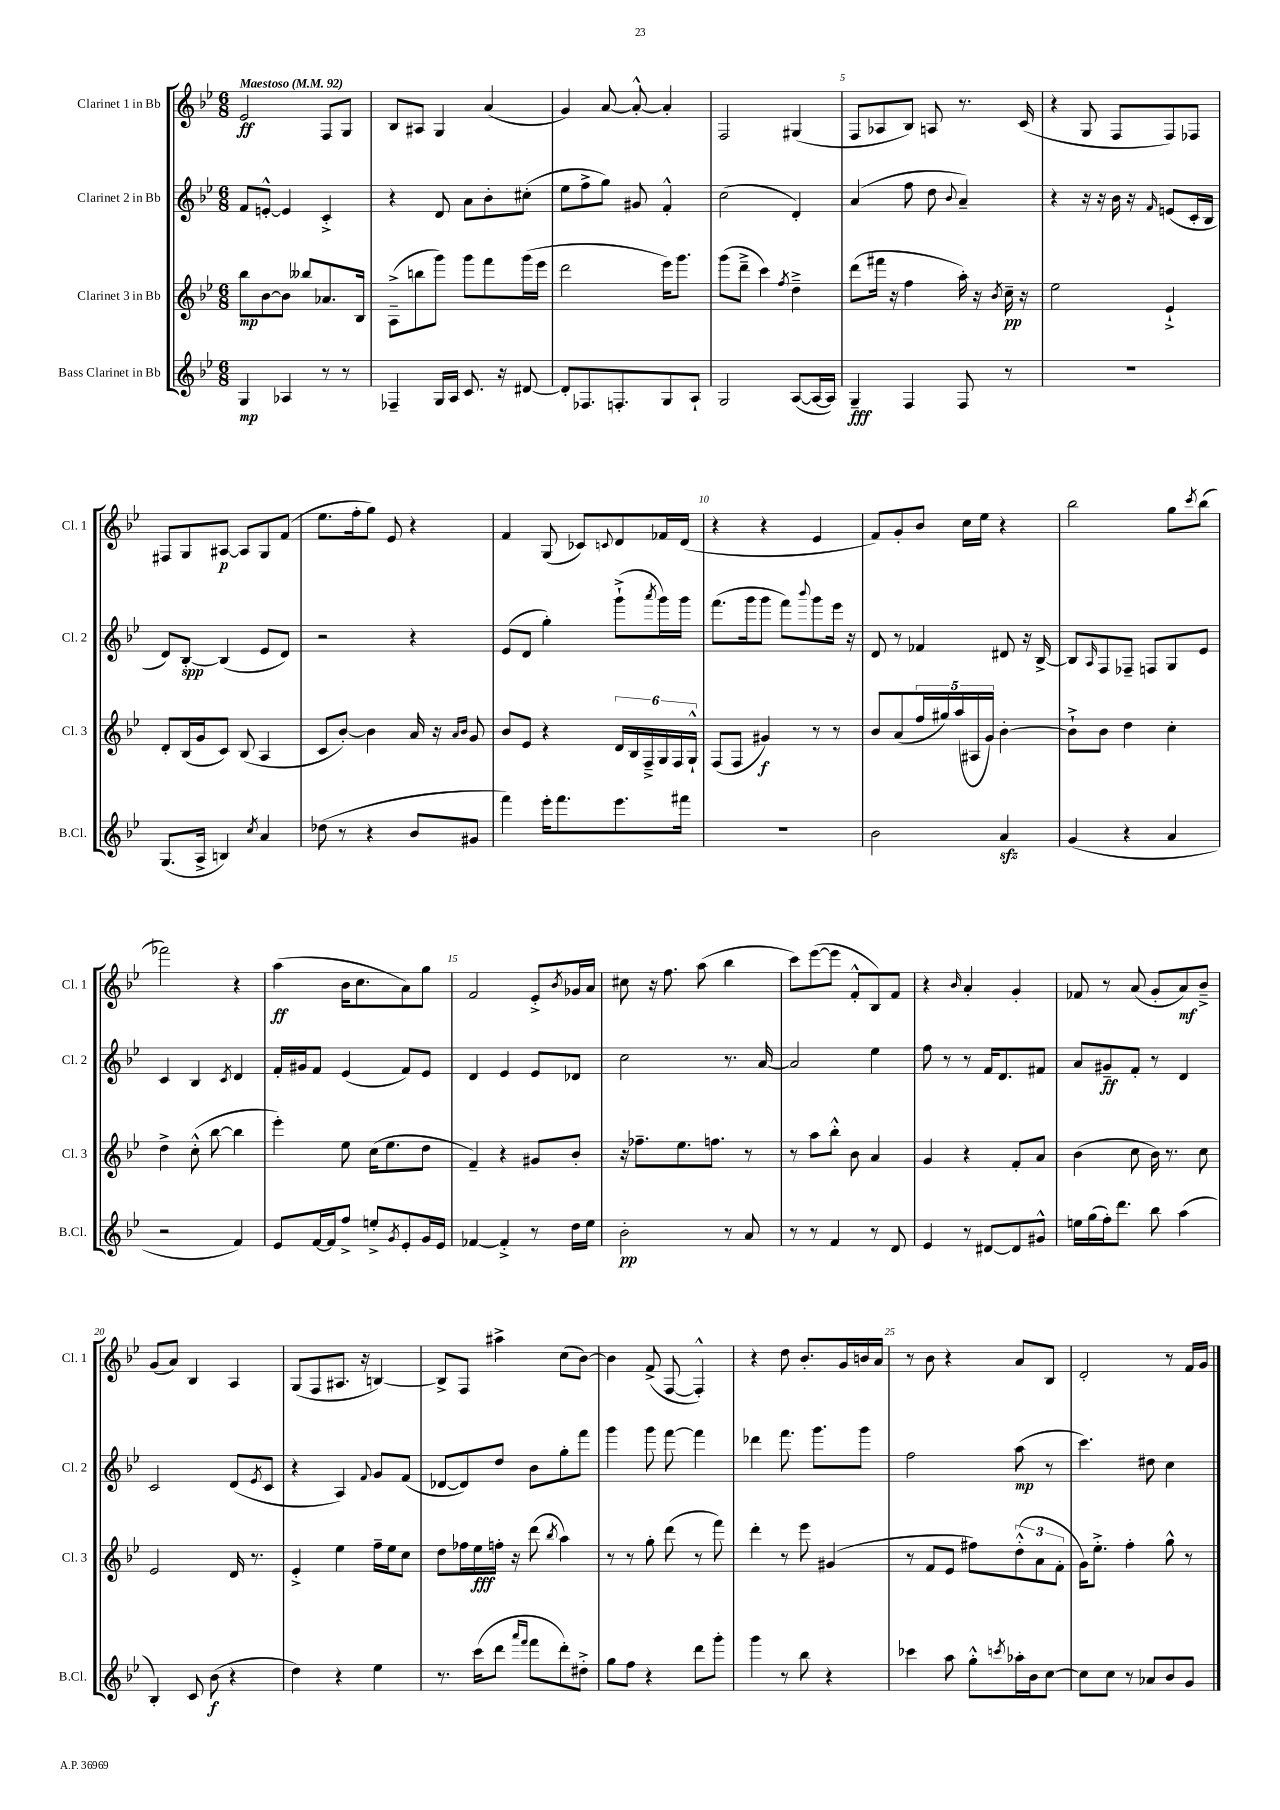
<<
\new StaffGroup <<
\new Staff = "s0" \with { instrumentName = "Clarinet 1 in Bb" shortInstrumentName = "Cl. 1" } {
    \clef treble \key bes \major \numericTimeSignature \time 6/8 \tempo "Maestoso" 4 = 92
    ees'2\ff f8 g8 |
    bes8 ais8 g4 a'4( |
    g'4) a'8~ a'8~-.-^ a'4-. |
    f2 gis4( |
    f8 aes8 bes8) a8 r8. c'16( |
    r4 g8 f8 f8) fes8 |
    fis8 g8 ais8~\p ais8 g8 f'8( |
    ees''8. f''16-. g''8) ees'8 r4 |
    f'4 g8( ces'8) \appoggiatura { c'8 } d'8 fes'16 d'16( |
    r4 r4 ees'4 |
    f'8) g'8-. bes'8 c''16 ees''16 r4 |
    bes''2 g''8 \acciaccatura { c'''8 } bes''8( |
    fes'''2) r4 |
    a''4\ff( bes'16 c''8. a'8) g''8 |
    f'2 ees'8-.-> \acciaccatura { bes'8 } ges'16 a'16 |
    cis''8 r16 f''8. a''8( bes''4 |
    c'''8) ees'''8~( ees'''8 f'8-.-^ bes8) f'8 |
    r4 \grace { bes'16 } a'4-. g'4-. |
    fes'8 r8 a'8( g'8-. a'8\mf) bes'8---> |
    g'8( a'8) bes4 a4 |
    g8( f8 ais8. r16 b4~) |
    b8-> f8 ais''4-> c''8( bes'8~) |
    bes'4 f'8->( f8~ f4-.-^) |
    r4 d''8 bes'8.-. g'16 b'16 a'16 |
    r8 bes'8 r4 a'8 bes8 |
    d'2-. r8 f'16 g'16 \bar "|." |
}
\new Staff = "s1" \with { instrumentName = "Clarinet 2 in Bb" shortInstrumentName = "Cl. 2" } {
    \clef treble \key bes \major \numericTimeSignature \time 6/8
    f'8 e'8~-.-^ e'4 c'4-.-> |
    r4 d'8 a'8 bes'8-. cis''8-.( |
    ees''8 f''8-> g''8) gis'8 f'4-.-^ |
    c''2( d'4-.) |
    a'4( f''8 d''8 \appoggiatura { bes'8 } a'4--) |
    r4 r16 r16 bes'16 r16 \grace { f'16 } e'8( c'16-. bes16 |
    d'8) bes8~-.\spp bes4( ees'8 d'8) |
    r2 r4 |
    ees'8( d'8 g''4-.) g'''8-!->( \acciaccatura { a'''8 } g'''16) g'''16 |
    f'''8.( g'''16 g'''8 f'''8) \appoggiatura { bes'''8 } g'''8 ees'''16 r16 |
    d'8 r8 fes'4 dis'8 r16 bes16~-> |
    bes8 \grace { a16 } f8 fes8-- f8 g8 ees'8 |
    c'4 bes4 \acciaccatura { c'8 } d'4 |
    f'16-. gis'16 f'8 ees'4( f'8) ees'8 |
    d'4 ees'4 ees'8 des'8 |
    c''2 r8. a'16~ |
    a'2 ees''4 |
    f''8 r8 r8 f'16 d'8. fis'8 |
    a'8 gis'8--\ff f'8-. r8 d'4 |
    c'2 d'8( \acciaccatura { ees'8 } c'8 |
    r4 a4) \appoggiatura { f'8 } g'8 f'8( |
    des'8~ des'8) d''8 bes'8 g''8-. f'''8 |
    g'''4 g'''8 f'''8~ f'''4 |
    des'''4 f'''8. g'''8. g'''8 |
    f''2 a''8\mp( r8 |
    c'''4.) dis''8 c''4 \bar "|." |
}
\new Staff = "s2" \with { instrumentName = "Clarinet 3 in Bb" shortInstrumentName = "Cl. 3" } {
    \clef treble \key bes \major \numericTimeSignature \time 6/8
    bes''8\mp bes'8~ bes'8 beses''8 aes'8. bes16 |
    a8--->( b''8 g'''8) g'''8 f'''8 g'''16( ees'''16 |
    d'''2 ees'''16) g'''8. |
    g'''8( d'''8---> c'''4) \acciaccatura { f''8 } d''4---> |
    d'''8( fis'''16 r16 f''4 a''16-.) r16 \acciaccatura { bes'8 } c''16--\pp r16 |
    ees''2 ees'4-!-> |
    d'8-. bes16( g'16 c'8) bes8( a4 |
    c'8 bes'8~-.) bes'4 a'16 r16 \grace { a'16 bes'16 } g'8 |
    bes'8 ees'8 r4 \tuplet 6/4 { d'16 bes16 f16---> g16 f16 g16-!-^ } |
    f8( f8 gis'4\f) r8 r8 |
    bes'8 a'8( \tuplet 5/4 { f''16 gis''16) a''16( ais16 g'16) } bes'4~-. |
    bes'8-!-> bes'8 d''4 c''4-. |
    d''4-> c''8-.-^( bes''8~ bes''4 |
    ees'''4-.) ees''8 c''16( ees''8. d''8 |
    f'4--) r4 gis'8 bes'8-. |
    r16 fes''8.-- ees''8. f''8. r8 |
    r8 a''8 bes''8-.-^ bes'8 a'4 |
    g'4 r4 f'8-. a'8 |
    bes'4( c''8 bes'16) r8. c''8 |
    ees'2 d'16 r8. |
    ees'4-.-> ees''4 f''16-- ees''16 c''8 |
    d''8 fes''16 ees''16\fff f''16-. r16 d'''8( \acciaccatura { bes''8 } a''4) |
    r8 r8 g''8-. d'''8( r8 f'''8) |
    d'''4-. r8 ees'''8 gis'4( |
    r8 f'8 ees'8 fis''8) \tuplet 3/2 { d''8-.-^( a'8 f'8-. } |
    g'16) ees''8.-.-> f''4-. g''8-^ r8 \bar "|." |
}
\new Staff = "s3" \with { instrumentName = "Bass Clarinet in Bb" shortInstrumentName = "B.Cl." } {
    \clef treble \key bes \major \numericTimeSignature \time 6/8
    g4\mp aes4 r8 r8 |
    fes4-- g16 a16 c'8. r16 dis'8~ |
    dis'8-. fes8. f8.-. g8 a8-! |
    g2 a8~( a16~ a16) |
    g4--\fff f4 f8 r8 |
    r2. |
    g8.( a16-> b4) \acciaccatura { c''8 } a'4 |
    des''8( r8 r4 bes'8 gis'8 |
    f'''4) ees'''16-. f'''8. ees'''8. fis'''16 |
    R2. |
    bes'2 a'4\sfz |
    g'4( r4 a'4 |
    r2 f'4) |
    ees'8 f'16~ f'16 f''8-> e''8-.-> \acciaccatura { g'8 } ees'8-. g'16 ees'16 |
    fes'4~ fes'4-.-> r8 d''16 ees''16 |
    bes'2-.\pp r8 a'8 |
    r8 r8 f'4 r8 d'8 |
    ees'4 r8 dis'8~ dis'8 gis'8-^ |
    e''16 g''16( f''16-.) d'''8. bes''8 a''4( |
    bes4-.) c'8 bes'8\f( r4 |
    d''4) r4 ees''4 |
    r8. c'''16( d'''8 \grace { a'''16 f'''16 } f'''8 d'''8-.) dis''8-.-> |
    g''8 f''8 r4 d'''8 g'''8-. |
    g'''4 r8 bes''8 r4 |
    ces'''4 a''8 g''8-.-^ \acciaccatura { c'''8 } aes''16-. bes'16 c''8~ |
    c''8 c''8 r8 aes'8 bes'8 g'8 \bar "|." |
}
>>
>>
\layout { \context { \Score \override BarNumber.break-visibility = ##(#f #t #t) barNumberVisibility = #(every-nth-bar-number-visible 5) } }
